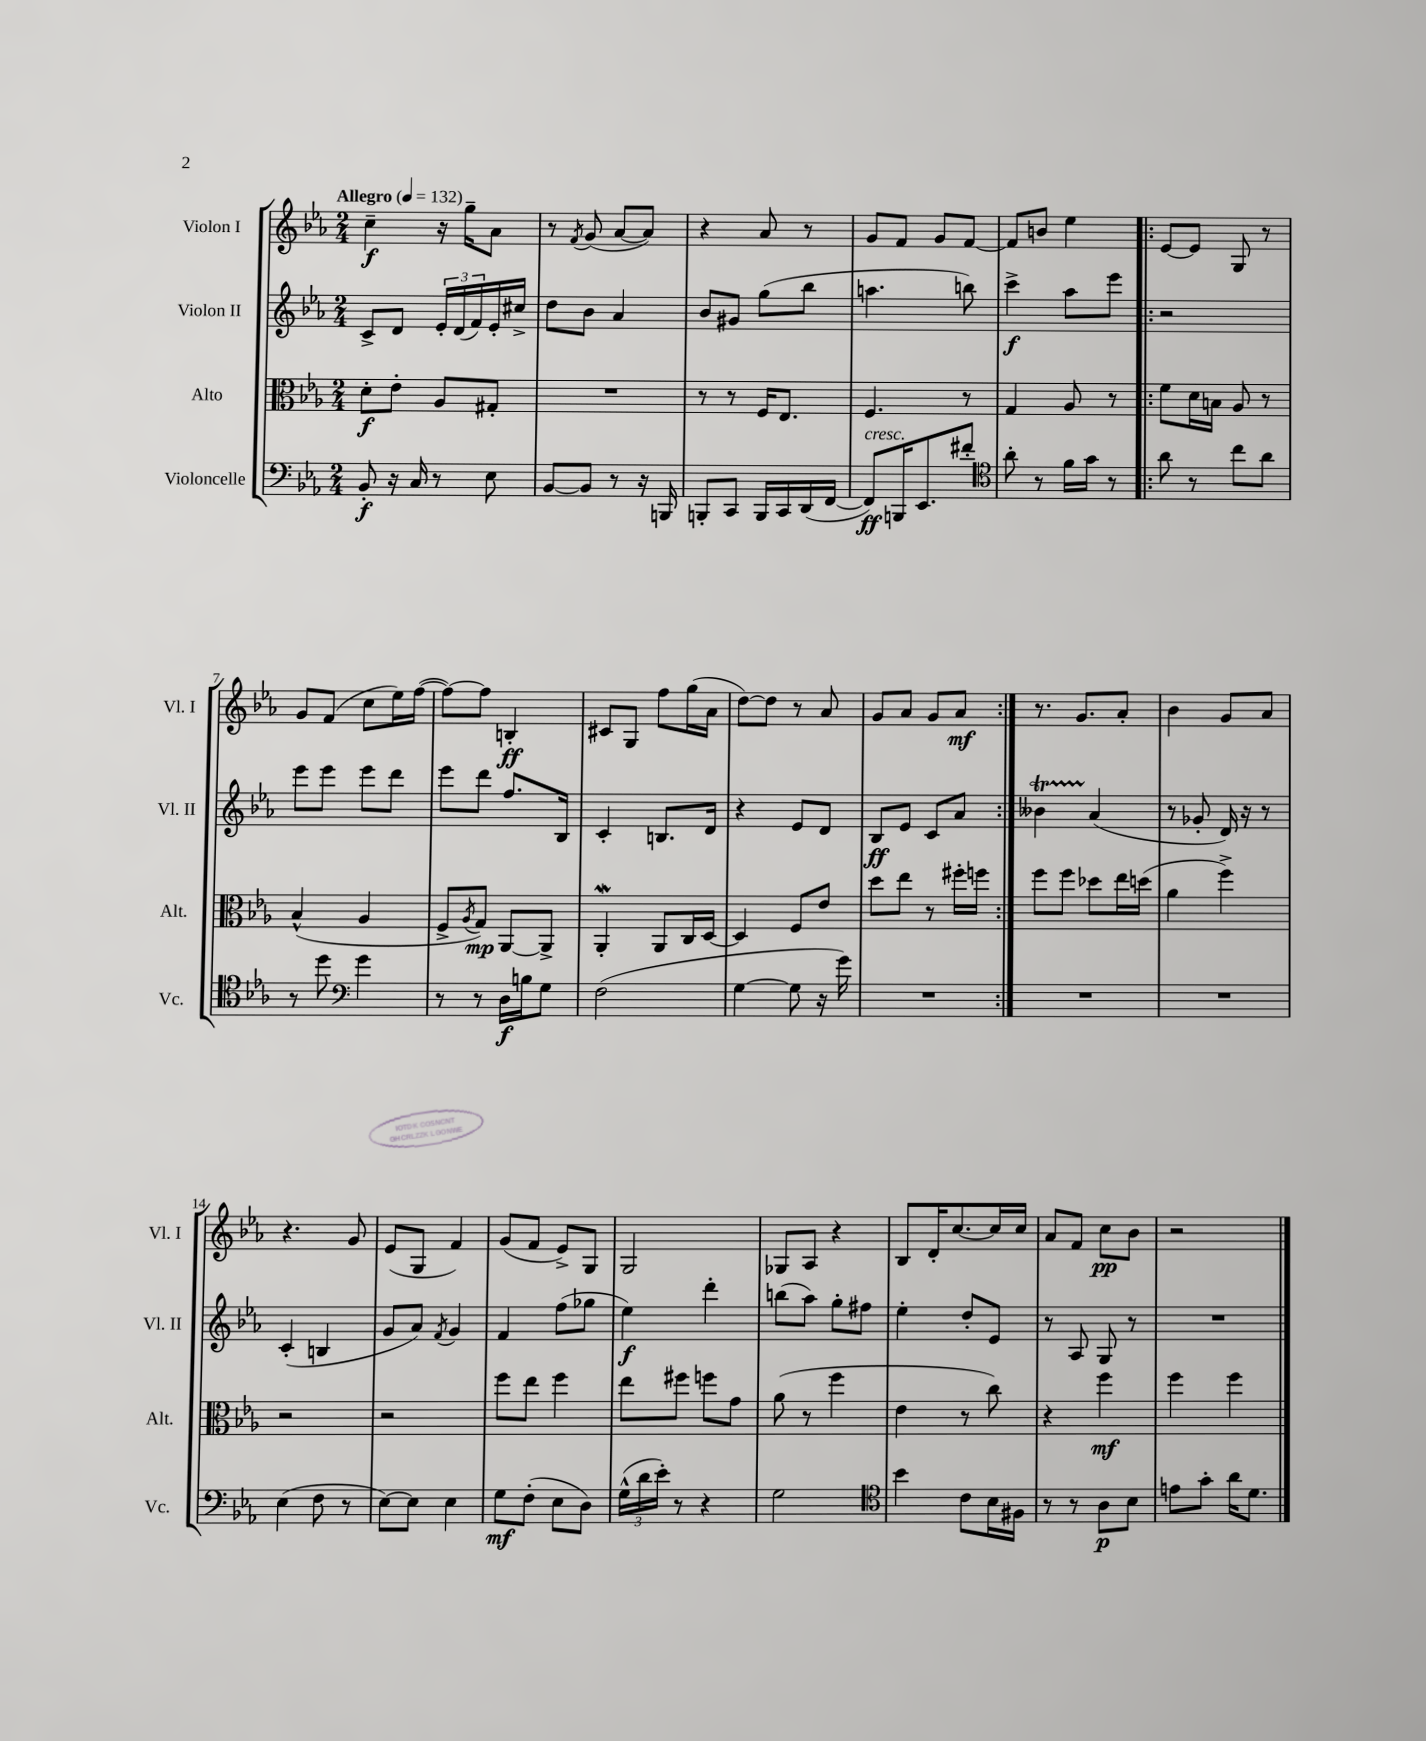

**kern	**kern	**kern	**kern
*staff4	*staff3	*staff2	*staff1
*clefF4	*clefC3	*clefG2	*clefG2
*k[b-e-a-]	*k[b-e-a-]	*k[b-e-a-]	*k[b-e-a-]
*M2/4	*M2/4	*M2/4	*M2/4
*MM132	*MM132	*MM132	*MM132
8BB-'/	8d'\L	8c^/L	4cc~\
16r	8e-'\J	8d/J	.
16C/	.	.	.
8r	8A-/L	24e-'/LL	16r
.	.	(24d/	.
.	.	.	16gg~\LK
.	.	24f/)	.
8E-\	8G#'/J	16e-'/	8a-\J
.	.	16cc#^/JJ	.
=	=	=	=
[8BB-/L	2r	8dd\L	8r
.	.	.	8qf/
8BB-/]J	.	8b-\J	(8g/
8r	.	4a-/	[8a-/L
16r	.	.	8a-/]J)
16BBB/	.	.	.
=	=	=	=
8BBB'/L	8r	8b-/L	4r
8CC/J	8r	8g#/J	.
16BBB/LL	16F/LK	(8gg\L	8a-/
16CC/	8.E-/J	.	.
(16DD/	.	8bb-\J	8r
[16FF/JJ	.	.	.
=	=	=	=
8FF/]L)	4.F/	4.aa\	8g/L
16BBB/K	.	.	8f/J
8.EE-/	.	.	.
.	.	.	8g/L
8f#'/J	8r	8bb\)	[8f/J
=	=	=	=
*clefC4	*	*	*
8a-'\	4G/	4ccc^\	8f/]L
8r	.	.	8b/J
16f\LL	8A-/	8aa-\L	4ee-\
16g\JJ	.	.	.
8r	8r	8eee-\J	.
=!|:	=!|:	=!|:	=!|:
8a-\	8f\L	2r	[8e-/L
8r	16d\L	.	8e-/]J
.	16B\JJ	.	.
8cc\L	8A-/	.	8G/
8a-\J	8r	.	8r
=	=	=	=
8r	(4B-^^/	8eee-\L	8g/L
8dd\	.	8eee-\J	(8f/J
*clefF4	*	*	*
4g\	4A-/	8eee-\L	8cc\L
.	.	8ddd\J	16ee-\L)
.	.	.	([16ff\JJ
=	=	=	=
8r	8F^/L	8eee-\L	8ff\_L)
.	8qA-/	.	.
8r	8G/J)	8ddd\J	8ff\]J
16D\LL	[8AA-/L	8.ff/L	4B'/
16B\J	.	.	.
8G\J	8AA-^/]J	.	.
.	.	16B-/Jk	.
=	=	=	=
(2F\	4AA-'/	4c'/	8c#/L
.	.	.	8G/J
.	8AA-/L	8.B/L	8ff\L
.	16C/L	.	(16gg\L
.	[16D/JJ	16d/Jk	16a-\JJ
=	=	=	=
[4G\	4D/]	4r	[8dd\L)
.	.	.	8dd\]J
8G\]	8F/L	8e-/L	8r
16r	8e-/J	8d/J	8a-/
16g\)	.	.	.
=	=	=	=
2r	8dd\L	8B-/L	8g/L
.	8ee-\J	8e-/J	8a-/J
.	8r	8c/L	8g/L
.	16ff#'\LL	8a-/J	8a-/J
.	16ff\JJ	.	.
=:|!	=:|!	=:|!	=:|!
2r	8ff\L	4b--\	8.r
.	8ff\J	.	.
.	.	.	8.g/L
.	8dd-\L	(4a-/	.
.	16ee-\L	.	8a-'/J
.	(16dd\JJ	.	.
=	=	=	=
2r	4a-\	8r	4b-\
.	.	8g-'/	.
.	4ff^\)	16d/)	8g/L
.	.	16r	.
.	.	8r	8a-/J
=	=	=	=
(4E-\	2r	(4c'/	4.r
8F\	.	4B/	.
8r	.	.	8g/
=	=	=	=
[8E-\L)	2r	8g/L	(8e-/L
8E-\]J	.	8a-/J)	8G/J
.	.	8qf/	.
4E-\	.	4g/	4f/)
=	=	=	=
8G\L	8ff\L	4f/	(8g/L
(8F'\J	8ee-\J	.	8f/J
8E-\L	4ff\	(8ff\L	8e-^/L)
8D\J)	.	8gg-\J	8G/J
=	=	=	=
(24G^^\LL	8ee-\L	4ee-\)	2G/
24d\	.	.	.
24e-'\JJ)	.	.	.
8r	8ff#\J	.	.
4r	8ff\L	4ddd'\	.
.	8g\J	.	.
=	=	=	=
2G\	(8a-\	(8bb\L	8G-/L
.	8r	8aa-\J)	8A-/J
.	4ff\	8gg'\L	4r
.	.	8ff#\J	.
=	=	=	=
*clefC4	*	*	*
4b-\	4e-\	4ee-'\	8B-/L
.	.	.	16d'/K
.	.	.	[8.cc/
8c\L	8r	8dd'/L	.
16B-\L	8cc\)	8e-/J	16cc/]L
16F#\JJ	.	.	16cc/JJ
=	=	=	=
8r	4r	8r	8a-/L
8r	.	8A-/	8f/J
8A-\L	4ff\	8G/	8cc\L
8B-\J	.	8r	8b-\J
=	=	=	=
8e\L	4ff\	2r	2r
8g'\J	.	.	.
16a-\LK	4ff\	.	.
8.d\J	.	.	.
==	==	==	==
*-	*-	*-	*-
